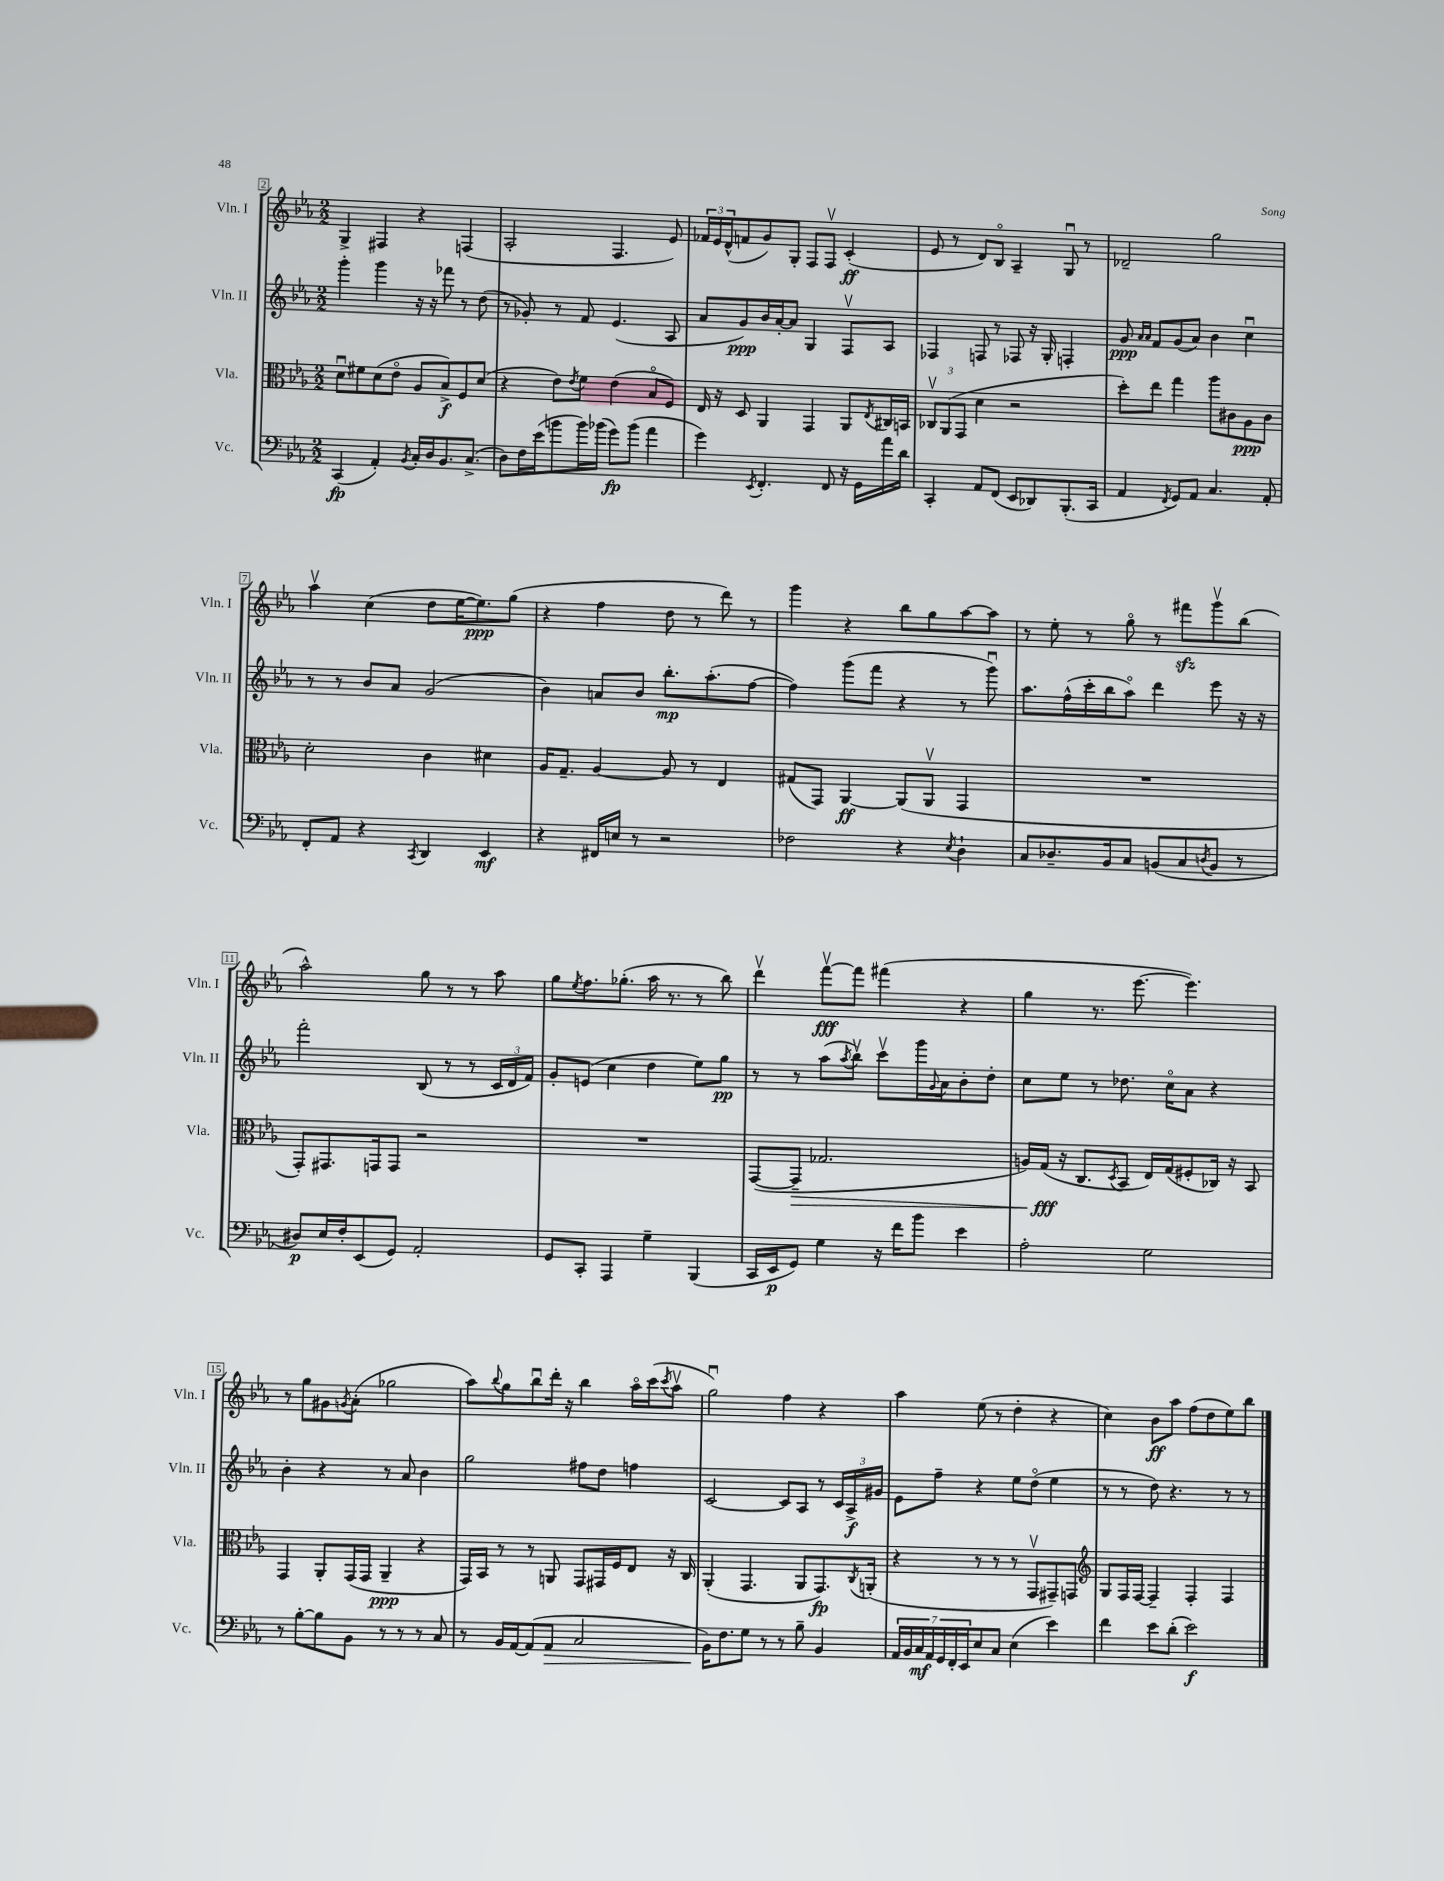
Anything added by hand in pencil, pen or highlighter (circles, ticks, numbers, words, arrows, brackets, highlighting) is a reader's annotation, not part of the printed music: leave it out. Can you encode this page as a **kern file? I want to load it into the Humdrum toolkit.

**kern	**kern	**kern	**kern
*staff4	*staff3	*staff2	*staff1
*clefF4	*clefC3	*clefG2	*clefG2
*k[b-e-a-]	*k[b-e-a-]	*k[b-e-a-]	*k[b-e-a-]
*M2/2	*M2/2	*M2/2	*M2/2
(4CC/	8du\L	4ggg'\	4G^/
.	8f#\	.	.
4AA-'/)	(8d\	4ggg\	4F#/
.	8e-o\J	.	.
8qBB-/	.	.	.
16C'/LL	8A-/L	16r	4r
16D/J	.	16r	.
8.BB-/	8B-^/)	8fff-\	.
.	8F/	8r	(4F/
(8.C^/J	.	.	.
.	(8d/J	(8dd\	.
=	=	=	=
8D\L)	4r	8r	2A-'/
16F\L	.	8g-'/)	.
(16e-\J	.	.	.
8b\	8e-\L)	8r	.
.	8qe-/	.	.
16b\L)	8f\J	8f/	.
(16b-\JJ	.	.	.
8g\L)	(4e-\	(4.e-/	4.F/
(8b-\J	.	.	.
4a-\	8B-o/L	.	.
.	8F/J)	8A-/	8e-/)
=	=	=	=
4g\)	16E-/	8a-/L	24f-/LL
.	.	.	24e-/
.	16r	.	.
.	.	.	(24d^^/J
.	8D/	8g/)	8f/
8qEE-/	.	.	.
4.FF'/	4AA-/	16b-/L	8g/)
.	.	[16a-'/J	.
.	.	8a-/]J	8G'/J
.	4GG/	4G/	8F/L
8FF/	.	.	8Fv/J
16r	8AA-/L	8Fv/L	(4c'/
16GG\LL	.	.	.
.	8qE-/	.	.
16a-\	16C#/L	8A-/J	.
16d\JJ	16BB/JJ	.	.
=	=	=	=
4CC'/	12C-v/L	4F-/	8e-/
.	(12AA-/	.	.
.	.	.	8r
.	12GG/J	.	.
8AA-/L	4d\	8F/	8d/L)
(8FF/J	.	8r	8B-o/J
8EE-/L	2r	8F-/	4A-~/
8DD-/)	.	16r	.
.	.	16G'/	.
(8.BBB-'/	.	4F'/	8Gu/
.	.	.	8r
16CC/Jk	.	.	.
=	=	=	=
4AA-/	8dd'\L)	8g/	2d-~/
.	.	16qqa-/LL	.
.	.	16qqa-/JJ	.
.	8ee-\J	8f/L	.
8qFF/	.	.	.
8GG/L)	4gg\	(8g/	.
8AA-/J	.	8a-/J)	.
4.C/	8aa-\L	4b-\	2gg\
.	8c#\	.	.
.	8A-\	4ccu\	.
8AA-'/	8c#\J	.	.
=	=	=	=
8FF'/L	2d'\	8r	4aa-v\
8AA-/J	.	8r	.
4r	.	8b-/L	(4cc\
.	.	8a-/J	.
8qCC/	.	.	.
4DD/	4c\	(2g/	8dd\L
.	.	.	[16ee-\K
.	.	.	8.ee-\])
4EE-/	4d#\	.	.
.	.	.	(8gg\J
=	=	=	=
4r	16A-/LK	4b-\)	4r
.	8.G~/J	.	.
16FF#/LL	[4A-/	8a/L	4ff\
16E/JJ	.	.	.
8r	.	8b-/J	.
2r	8A-/]	8.bb-'\L	8dd\
.	8r	.	8r
.	.	(8.aa-'\	.
.	4E-/	.	8ddd\)
.	.	[8ff\J	8r
=	=	=	=
2F-\	(8G#/L	4ff\])	4ggg\
.	8GG/J)	.	.
.	[4AA-/	(8ggg\L	4r
.	.	8fff\J	.
4r	(8AA-/]L	4r	8bb-\L
.	8AA-v/J	.	8gg\
8qE-/	.	.	.
4D`\	4GG/	8r	[8aa-\
.	.	8gggu\)	8aa-\]J
=	=	=	=
8C/L	1r	8.aa-\L	8r
8.D-~/	.	.	8ee-'\
.	.	(16ff^^\L	.
.	.	16ccc'\	8r
16BB-/k	.	16bb-\J	.
8C/J	.	8aa-o\J)	8ggo\
(8BB/L	.	4ddd\	8r
8C/	.	.	8fff#\L
8qD/	.	.	.
8BB/J	.	8eee-\	8gggv\
8r	.	16r	(8bb-\J
.	.	16r	.
=	=	=	=
8D#/L)	8GG'/L)	2fff'\	2aa-^^\)
16E-/L	8.GG#/	.	.
16F'/J	.	.	.
(8EE-/	.	.	.
.	16GG/k	.	.
8GG/J)	8GG/J	.	.
2AA-'/	2r	(8B-/	8gg\
.	.	8r	8r
.	.	8r	8r
.	.	24c/LL	8aa-\
.	.	24d/	.
.	.	24f/JJ)	.
=	=	=	=
8GG/L	1r	8g'/L	8gg\L
.	.	.	8qee-/
8CC'/J	.	(8e/J	8.ff\
4AAA-/	.	4cc\	.
.	.	.	(8.gg-'\J
4G~\	.	4dd\	16aa-\
.	.	.	8.r
(4BBB-/	.	8ee-\L)	8r
.	.	8gg\J	8bb-\)
=	=	=	=
16CC/LL	([8GG/L	8r	4dddv\
16EE-/J	.	.	.
8GG/J)	8GG~/]J	8r	.
4G\	2.G-/	(8aa-\L	[8fffv\L
.	.	8qaa-/	.
.	.	8bb-v\J)	8fff\]J
16r	.	8cccv\L	(4fff#\
16f\LK	.	.	.
8b-\J	.	16ggg\L	.
.	.	8qqg/	.
.	.	16a-\J	.
4e-\	.	8b-'\	4r
.	.	8dd'\J	.
=	=	=	=
2A-'\	16A/LL)	8cc\L	4gg\
.	(16G/JJ	.	.
.	16r	8ee-\J	.
.	8.C/L	.	.
.	.	8r	8.r
.	8qD/	.	.
.	8BB-/J	8.dd-\	.
.	.	.	[8.eee-\
2G\	16E-/LL)	.	.
.	(16G/J	16cco\LK	.
.	8F#'/	8a-\J	4.eee-\])
.	16C-/Jk)	4r	.
.	16r	.	.
.	8BB-/	.	.
=	=	=	=
8r	4GG/	4b-'\	8r
[8B-'\L	.	.	8gg\L
8B-\]	8AA-'/L	4r	8g#\
.	.	.	8qg/
8BB-\J	(16GG/L	.	(8a-'\J
.	16GG/JJ	.	.
8r	4AA-~/	8r	2gg-\
8r	.	8a-/	.
8r	4r	4b-\	.
8C/	.	.	.
=	=	=	=
8r	16GG/LL)	2gg\	8aa-\L)
.	16BB-/JJ	.	.
.	.	.	8qqbb-/
16BB-/LL	8r	.	8gg\
[16AA-/J	.	.	.
(8AA-/]	8r	.	8bb-u\
8AA-/J	8AA/	.	16ddd'\Jk
.	.	.	16r
2C/	8GG/L	8ff#\L	4bb-\
.	16GG#/L	8dd\J	.
.	16F/J	.	.
.	8E-/J	4ff\	16aa-o\LL
.	.	.	(16ccc\J
.	.	.	8qccc/
.	16r	.	8aa-v\J
.	16C/	.	.
=	=	=	=
16BB-\LK)	(4AA-'/	[2c/	2ggu\)
8.F\	.	.	.
8G\J	4.GG/	.	.
8r	.	.	.
8r	.	8c/]L	4ff\
8B-~\	8AA-/L	8A-/J	.
4BB-/	8.GG/)	8r	4r
.	.	24c/LL	.
.	.	24A-^/	.
.	8qC/	.	.
.	(16AA'/Jk	.	.
.	.	24g#/JJ	.
=	=	=	=
28AA-/LL	4r	8e-\L	4aa-\
28BB-/	.	.	.
28C/	.	.	.
28AA-/	.	.	.
.	.	8ff~\J	.
28GG/	.	.	.
28FF'/	.	.	.
28EE-/J	.	.	.
8E-/	8r	4r	(8ee-\
8C/J	8r	.	8r
(4E-\	8r	8ee-\L	4dd'\
.	8GGv/L	(8ddo\J	.
4e-\)	8GG#~/)	4ee-\	4r
.	8GG/J	.	.
=	=	=	=
*	*clefG2	*	*
4f\	8G/L	8r	4cc\)
.	16F/L	8r	.
.	[16F/JJ	.	.
8e-\L	4F~/]	8dd\)	8b-\L
(8d'\J	.	4.r	8aa-\J
2e-\)	4F'/	.	(8ff\L
.	.	.	8dd\
.	4F/	8r	8ee-\)
.	.	8r	8bb-\J
==	==	==	==
*-	*-	*-	*-
